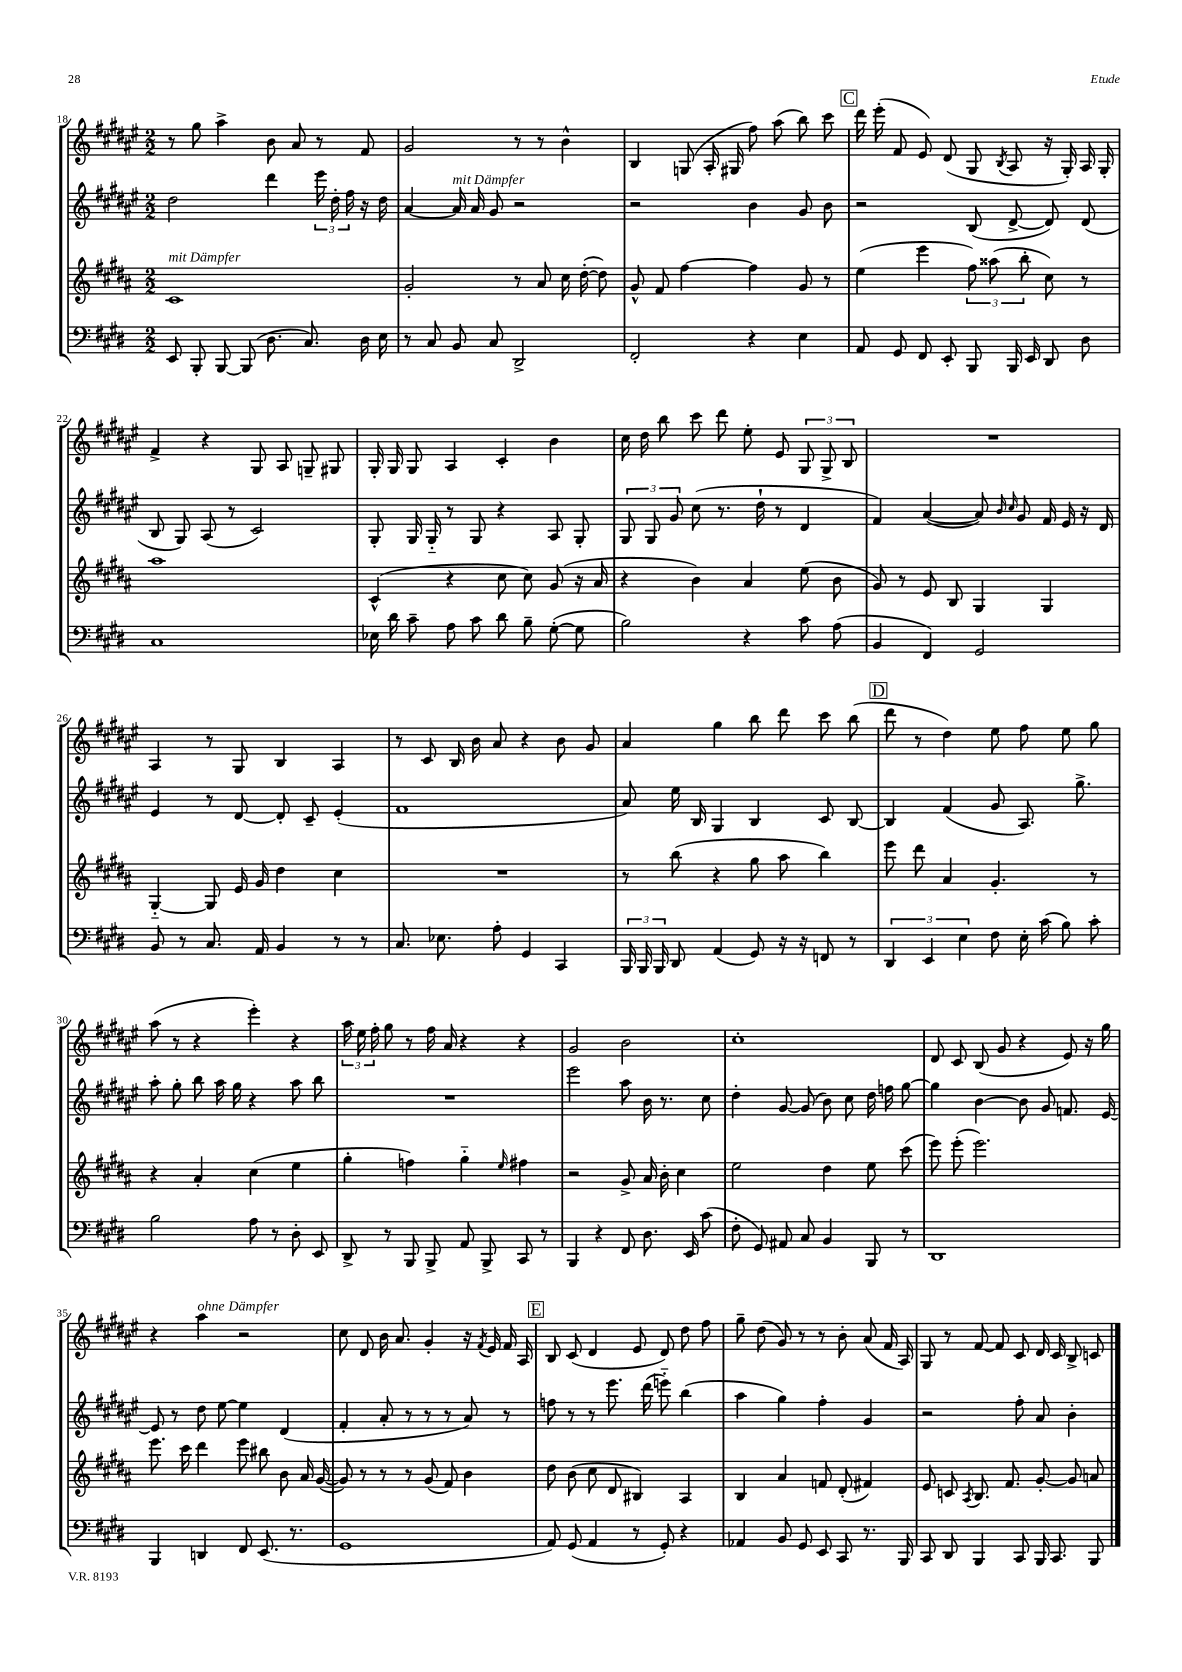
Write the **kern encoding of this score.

**kern	**kern	**kern	**kern
*staff4	*staff3	*staff2	*staff1
*clefF4	*clefG2	*clefG2	*clefG2
*k[f#c#g#d#]	*k[f#c#g#d#a#]	*k[f#c#g#d#a#e#]	*k[f#c#g#d#a#e#]
*M2/2	*M2/2	*M2/2	*M2/2
8EE	1c#	2dd#	8r
8BBB'	.	.	8gg#
[8BBB	.	.	4aa#^
(8BBB]	.	.	.
8.D#	.	4ddd#	8b
.	.	.	8a#
8.C#)	.	.	.
.	.	24eee#	8r
.	.	24dd#'	.
.	.	24ff#	.
16D#	.	16r	8f#
16E	.	16dd#	.
=	=	=	=
8r	2g#'	[4a#	2g#
8C#	.	.	.
8BB	.	16a#]	.
.	.	16a#	.
8C#	.	8g#	.
2DD#^	8r	2r	8r
.	8a#	.	8r
.	16cc#	.	4b^^
.	([16dd#'	.	.
.	8dd#])	.	.
=	=	=	=
2FF#'	8g#^^	2r	4B
.	8f#	.	.
.	[4ff#	.	(8G
.	.	.	16A#'
.	.	.	16G#
4r	4ff#]	4b	8ff#)
.	.	.	(8aa#
4E	8g#	8g#	8bb)
.	8r	8b	8ccc#
=	=	=	=
8AA	(4ee	2r	16ddd#
.	.	.	(16eee#'
8GG#	.	.	8f#
8FF#	4eee	.	8e#)
8EE'	.	.	(8d#
8BBB	12ff#)	(8B	8G#
.	(12aa##	.	.
.	.	.	8qB
16BBB	.	[8d#^	8A#
.	12bb'	.	.
16EE	.	.	.
8DD#	8cc#)	8d#])	16r
.	.	.	16G#')
8D#	8r	(8d#	16A#
.	.	.	16G#'
=	=	=	=
1C#	1aa#	8B	4f#^
.	.	8G#)	.
.	.	(8A#	4r
.	.	8r	.
.	.	2c#)	8G#
.	.	.	8A#
.	.	.	8G~
.	.	.	8G#
=	=	=	=
16E-	(4c#^^	8G#'	16G#'
16d#	.	.	16G#
8c#~	.	16G#	8G#
.	.	16G#'~	.
8A	4r	8r	4A#
8c#	.	8G#	.
8d#	8cc#	4r	4c#'
8B~	8cc#)	.	.
([8G#'	(8g#	8A#	4b
8G#]	16r	8G#'	.
.	16a#	.	.
=	=	=	=
2B)	4r	12G#	16cc#
.	.	.	16dd#
.	.	12G#	.
.	.	.	8bb
.	.	12g#	.
.	4b)	(8cc#	8ccc#
.	.	8.r	8ddd#
4r	4a#	.	8ee#'
.	.	16dd#`	.
.	.	8r	8e#
8c#	(8ee	4d#	12G#
.	.	.	12G#^
(8A	8b	.	.
.	.	.	12B
=	=	=	=
4BB	8g#)	4f#)	1r
.	8r	.	.
4FF#)	8e	([4a#	.
.	8B	.	.
2GG#	4G#	8a#])	.
.	.	16qqb	.
.	.	16qqcc#	.
.	.	8g#	.
.	4G#	16f#	.
.	.	16e#	.
.	.	16r	.
.	.	16d#	.
=	=	=	=
8BB	[4G#'~	4e#	4A#
8r	.	.	.
8.C#	8G#]	8r	8r
.	16e	[8d#	8G#
16AA	16g#	.	.
4BB	4dd#	8d#']	4B
.	.	8c#~	.
8r	4cc#	(4e#'	4A#
8r	.	.	.
=	=	=	=
8.C#	1r	1f#	8r
.	.	.	8c#
8.E-	.	.	.
.	.	.	16B
.	.	.	16b
8A'	.	.	8a#
4GG#	.	.	4r
4CC#	.	.	8b
.	.	.	8g#
=	=	=	=
24BBB	8r	8a#)	4a#
24BBB	.	.	.
24BBB	.	.	.
8DD#	(8bb	16ee#	.
.	.	16B	.
(4AA	4r	4G#	4gg#
8GG#)	8gg#	4B	8bb
16r	8aa#	.	8ddd#
16r	.	.	.
8FF	4bb)	8c#	8ccc#
8r	.	[8B	(8bb
=	=	=	=
6DD#	8eee	4B]	8ddd#
.	8ddd#	.	8r
6EE	.	.	.
.	4a#	(4f#	4dd#)
6E	.	.	.
8F#	4.g#'	8g#	8ee#
16E'	.	8.A#)	8ff#
(16c#	.	.	.
8B)	.	.	8ee#
.	.	8.gg#^	.
8c#'	8r	.	8gg#
=	=	=	=
2B	4r	8aa#'	(8aa#
.	.	8gg#'	8r
.	4a#'	8bb	4r
.	.	16aa#	.
.	.	16gg#	.
8A	(4cc#	4r	4eee#')
8r	.	.	.
8D#'	4ee	8aa#	4r
8EE	.	8bb	.
=	=	=	=
8DD#^	4gg#'	1r	24aa#
.	.	.	24ee#
.	.	.	24ff#'
8r	.	.	8gg#
8BBB	4ff)	.	8r
8BBB^	.	.	16ff#
.	.	.	16a#
8AA	4gg#'~	.	4r
8BBB^	.	.	.
.	16qqee	.	.
8CC#	4ff#	.	4r
8r	.	.	.
=	=	=	=
4BBB	2r	2eee#	2g#
4r	.	.	.
8FF#	8g#^	8aa#	2b
8.D#	16a#	16b	.
.	16b'	8.r	.
.	4cc#	.	.
16EE	.	.	.
(8c#	.	8cc#	.
=	=	=	=
8F#'	2ee	4dd#'	1cc#'
8GG#)	.	.	.
8AA#	.	[8g#	.
8C#	.	(8g#]	.
4BB	4dd#	8b)	.
.	.	8cc#	.
8BBB	8ee	16dd#	.
.	.	16ff	.
8r	(8ccc#	[8gg#	.
=	=	=	=
1DD#	8eee)	4gg#]	8d#
.	(8eee'	.	8c#
.	2.eee)	[4b	(8B
.	.	.	8g#
.	.	8b]	4r
.	.	8g#	.
.	.	8.f	8e#)
.	.	.	16r
.	.	[16e#	16gg#
=	=	=	=
4BBB	8.eee	8e#]	4r
.	.	8r	.
.	16ccc#	.	.
4DD	4ddd#	8dd#	4aa#
.	.	[8ee#	.
8FF#	8eee	4ee#]	2r
(8.EE	8bb#	.	.
.	8b	(4d#	.
8.r	.	.	.
.	16a#	.	.
.	([16g#	.	.
=	=	=	=
1GG#	8g#])	4f#'	8cc#
.	8r	.	8d#
.	8r	8a#'	16b
.	.	.	8.a#
.	8r	8r	.
.	(8g#	8r	4g#'
.	8f#)	8r	.
.	4b	8a#)	16r
.	.	.	8qf#
.	.	.	16e#
.	.	8r	16f#
.	.	.	16A#
=	=	=	=
8AA)	8dd#	8ff	8B
(8GG#	(8b	8r	(8c#
4AA	8cc#	8r	4d#
.	8d#	8.eee#	.
8r	4B#)	.	8e#
.	.	(16ddd#	.
8GG#')	.	8eee'~)	8d#)
4r	4A#	(4bb	8dd#
.	.	.	8ff#
=	=	=	=
4AA-	4B	4aa#	8gg#~
.	.	.	(8dd#
8BB	4a#	4gg#)	8g#)
8GG#	.	.	8r
8EE	8f	4ff#'	8r
8CC#	(8d#'	.	8b'
8.r	4f#)	4g#	(8a#
.	.	.	16f#
16BBB	.	.	16A#)
=	=	=	=
8CC#	8e	2r	8G#
8DD#	8c	.	8r
.	8qA#	.	.
4BBB	8.B	.	[8f#
.	.	.	8f#]
.	8.f#	.	.
8CC#	.	8ff#'	8c#
16BBB	[8g#'	8a#	16d#
8.CC#	.	.	16c#
.	8g#]	4b'	8B^
8BBB	8a	.	8c
==	==	==	==
*-	*-	*-	*-
